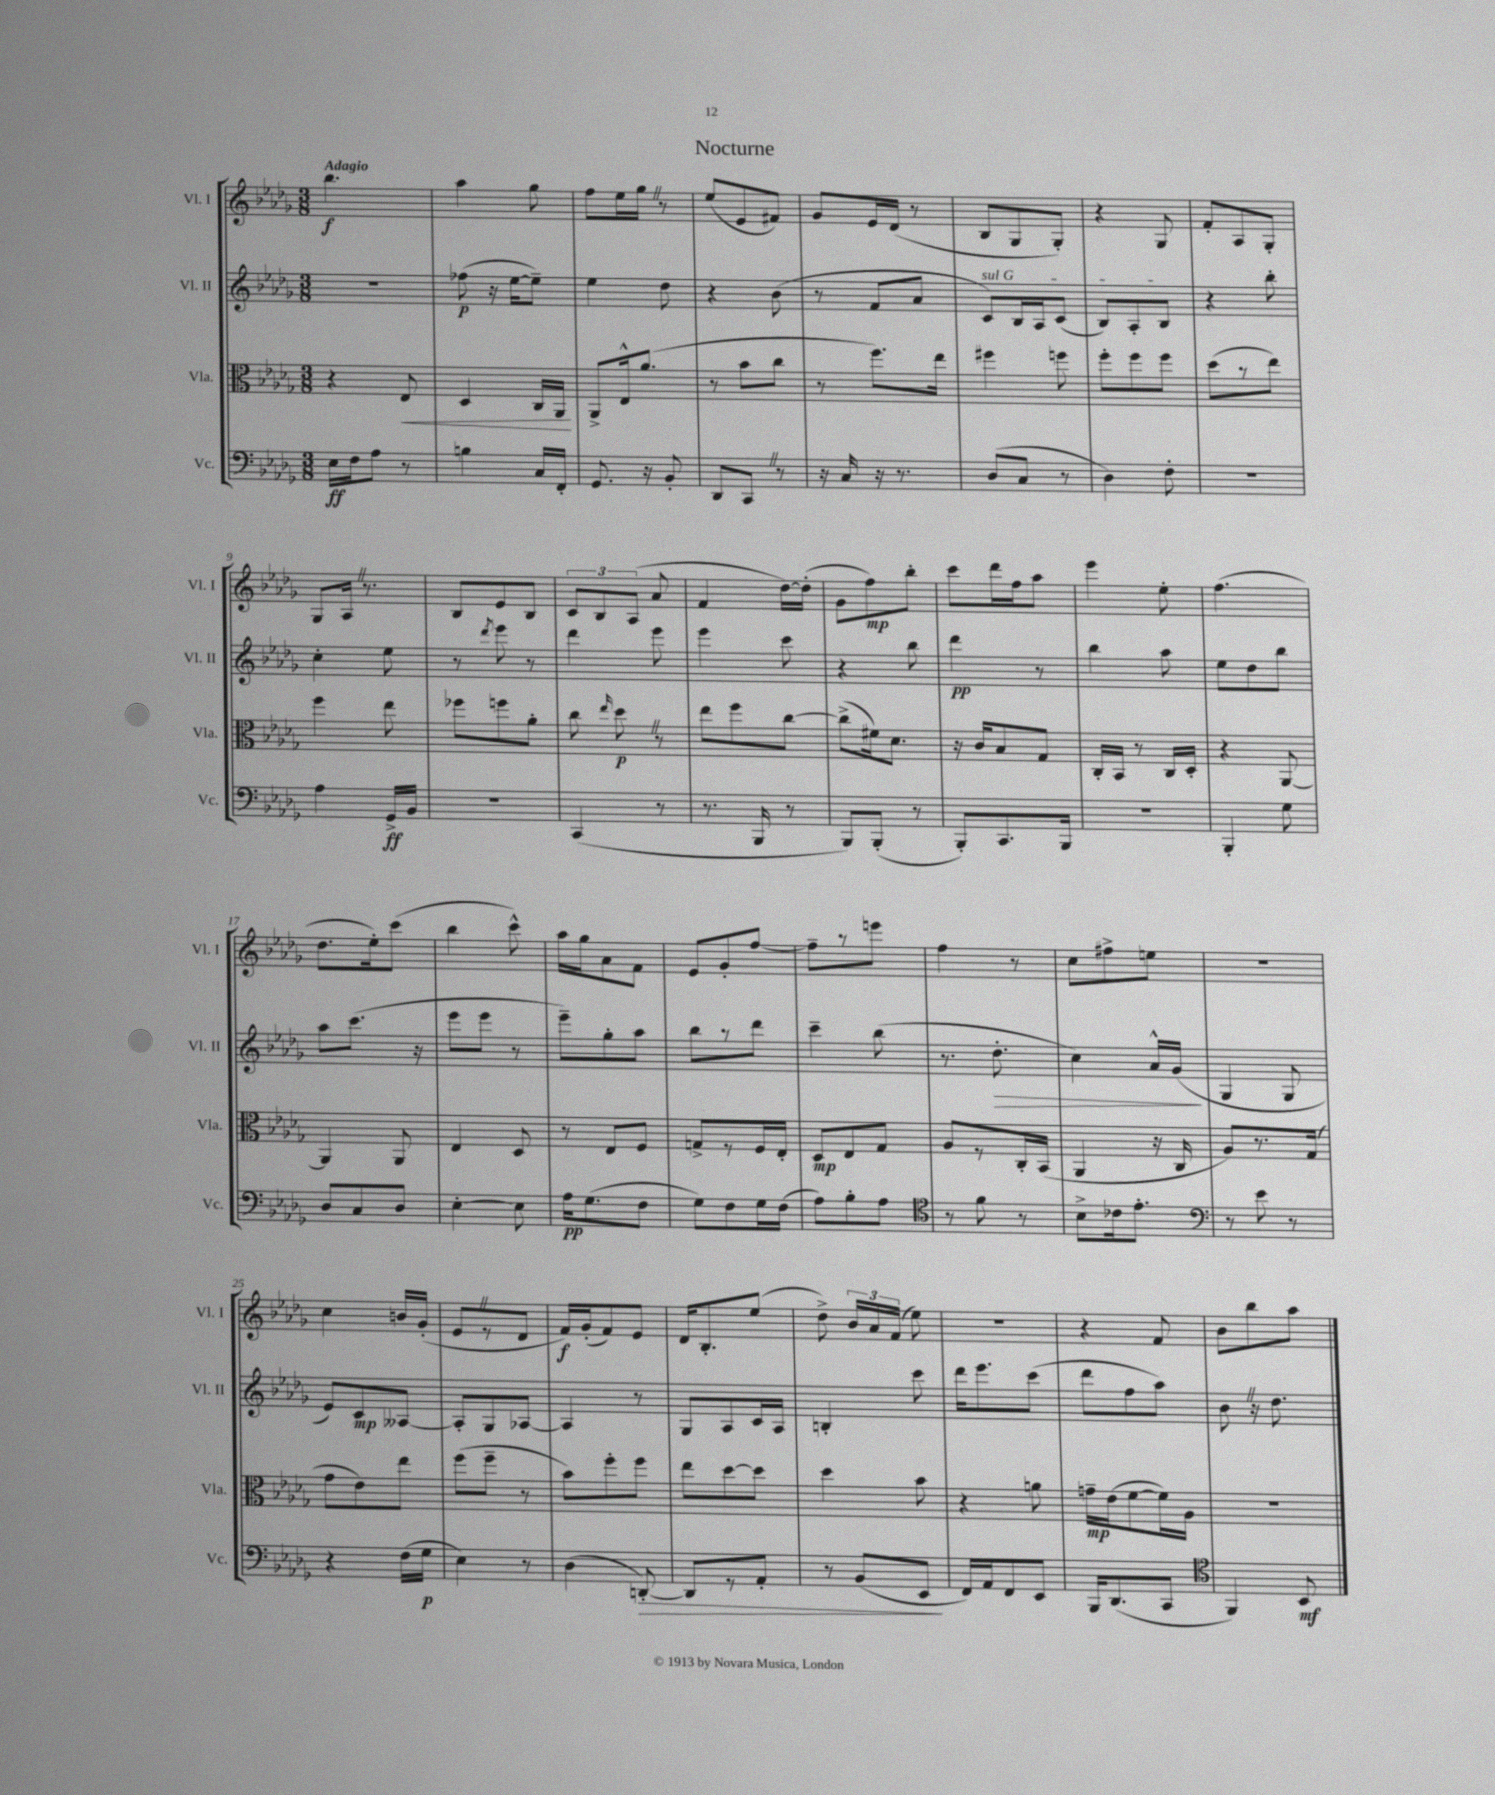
\header { title = "Nocturne" }
<<
\new StaffGroup <<
\new Staff = "s0" \with { instrumentName = "Vl. I" shortInstrumentName = "Vl. I" } {
    \clef treble \key des \major \numericTimeSignature \time 3/8 \tempo "Adagio"
    \autoBeamOff bes''4.\f |
    aes''4 ges''8 |
    f''8[ ees''16 ges''16] \once \override BreathingSign.text = \markup { \musicglyph "scripts.caesura.straight" } \breathe r8 |
    ees''8[( ees'8 fis'8]) |
    ges'8[ ees'16 des'16]( r8 |
    bes8[ ges8 ges8]-.) |
    r4 ges8 |
    f'8[-. aes8 ges8]-. |
    ges8[ aes16] \once \override BreathingSign.text = \markup { \musicglyph "scripts.caesura.straight" } \breathe r8. |
    bes8[ ees'8 bes8] |
    \tuplet 3/2 { c'8[ bes8 aes8]( } aes'8 |
    f'4 des''16[~) des''16]-.( |
    ges'8[ f''8\mp) bes''8]-. |
    c'''8[ des'''16 f''16 aes''8] |
    ees'''4 ees''8-. |
    f''4.( |
    des''8.[ ees''16-.) c'''8]( |
    bes''4 c'''8-^) |
    aes''16[ ges''16 aes'8 f'8] |
    ees'8[ ges'8-. f''8]~ |
    f''8[-- r8 e'''8] |
    f''4 r8 |
    c''8[ fis''8-> e''8] |
    R4. |
    c''4 b'16[ ges'16]-.( |
    ees'8[ \once \override BreathingSign.text = \markup { \musicglyph "scripts.caesura.straight" } \breathe r8 des'8] |
    f'16[\f) ges'16-.( f'8) ees'8] |
    des'16[ bes8.-. ees''8]( |
    des''8->) \tuplet 3/2 { bes'16[ aes'16 f'16]( } ees''8) |
    R4. |
    r4 f'8 |
    bes'8[ bes''8 aes''8] \bar "|." |
}
\new Staff = "s1" \with { instrumentName = "Vl. II" shortInstrumentName = "Vl. II" } {
    \clef treble \key des \major \numericTimeSignature \time 3/8
    \autoBeamOff R4. |
    fes''8\p( r16 ees''16[~ ees''8]--) |
    ees''4 des''8 |
    r4 bes'8( |
    r8 f'8[ aes'8] |
    \once \override TextSpanner.bound-details.left.text = \markup { \italic "sul G" } c'8[\startTextSpan) bes16 aes16 c'8]( |
    bes8[) aes8-. bes8]\stopTextSpan |
    r4 bes''8-. |
    c''4-. ees''8 |
    r8 \acciaccatura { des'''8 } ees'''8 r8 |
    des'''4 ees'''8 |
    ees'''4 c'''8 |
    r4 bes''8 |
    des'''4\pp r8 |
    bes''4 aes''8 |
    ees''8[ des''8 bes''8] |
    aes''8[ c'''8.]( r16 |
    ees'''8[ ees'''8] r8 |
    ees'''8[--) ges''8-. aes''8] |
    bes''8[ r8 des'''8] |
    c'''4-- bes''8( |
    r8. des''8.-.\> |
    c''4) aes'16[-^ ges'16]\!( |
    ges4 ges8 |
    ees'8[) c'8\mp aeses8]~ |
    aeses8[-. ges8 aes8]~ |
    aes4 r8 |
    ges8[ aes8 c'16 aes16] |
    b4-. c'''8 |
    des'''16[ ees'''8. c'''8]( |
    des'''8[ f''8 aes''8]) |
    bes'8 \once \override BreathingSign.text = \markup { \musicglyph "scripts.caesura.straight" } \breathe r16 des''8. \bar "|." |
}
\new Staff = "s2" \with { instrumentName = "Vla." shortInstrumentName = "Vla." } {
    \clef alto \key des \major \numericTimeSignature \time 3/8
    \autoBeamOff r4 ees8\< |
    des4 c16[ aes,16]\! |
    aes,8[-> ees16-^ aes'8.]( |
    r8 bes'8[ c''8] |
    r8 f''8.[) ees''16] |
    fis''4 f''8 |
    f''8[-. f''8 f''8] |
    des''8[( r8 ees''8]) |
    f''4 ees''8 |
    fes''8[ f''8 aes'8]-. |
    c''8 \grace { ees''16 } des''8\p \once \override BreathingSign.text = \markup { \musicglyph "scripts.caesura.straight" } \breathe r8 |
    ees''8[ f''8 c''8]~ |
    c''8[->( fis'16) des'8.] |
    r16 c'16[ bes8 ges8] |
    c16[-. bes,16] r8 c16[ des16]-. |
    r4 aes,8~ |
    aes,4 aes,8 |
    ees4 des8 |
    r8 ees8[ f8] |
    g8[-> r8 f16 ees16]-. |
    des8[\mp ees8 ges8] |
    aes8[ r8 c16-. bes,16]( |
    aes,4 r16 c16 |
    aes8[) r8. ges16]( |
    ges'8[ ees'8) ees''8] |
    f''8[( f''8]-- r8 |
    bes'8[) f''8-. f''8] |
    ees''8[ des''8~ des''8] |
    des''4 bes'8 |
    r4 a'8 |
    g'16[--\mp ees'16( f'8~ f'16) aes16] |
    R4. \bar "|." |
}
\new Staff = "s3" \with { instrumentName = "Vc." shortInstrumentName = "Vc." } {
    \clef bass \key des \major \numericTimeSignature \time 3/8
    \autoBeamOff ees16[\ff f16 aes8] r8 |
    b4 c16[ f,16]-. |
    ges,8. r16 bes,8-. |
    des,8[ c,8] \once \override BreathingSign.text = \markup { \musicglyph "scripts.caesura.straight" } \breathe r8 |
    r16 c16 r16 r8. |
    des8[( c8] r8 |
    des4) f8-. |
    R4. |
    aes4 ges,16[->\ff bes,16] |
    R4. |
    c,4( r8 |
    r8. bes,,16 r8 |
    bes,,8[) bes,,8]-.( r8 |
    bes,,8[-.) c,8. bes,,16] |
    R4. |
    bes,,4-. ges8 |
    des8[ c8 des8] |
    ees4~-. ees8 |
    aes16[\pp ges8.( f8] |
    ges8[) f8 ges16 f16]( |
    aes8[) bes8-. aes8] |
    \clef tenor r8 f'8 r8 |
    bes8[-> ces'16 ees'8.]-. |
    \clef bass r8 ees'8 r8 |
    r4 f16[( ges16]\p |
    ees4) r8 |
    des4( d,8~-.\>) |
    d,8[ r8 aes,8]-. |
    r8 bes,8[( ees,8]\! |
    f,16[) aes,16 f,8 ees,8] |
    bes,,16[ des,8.( c,8] |
    \clef tenor f,4) bes,8\mf \bar "|." |
}
>>
>>
